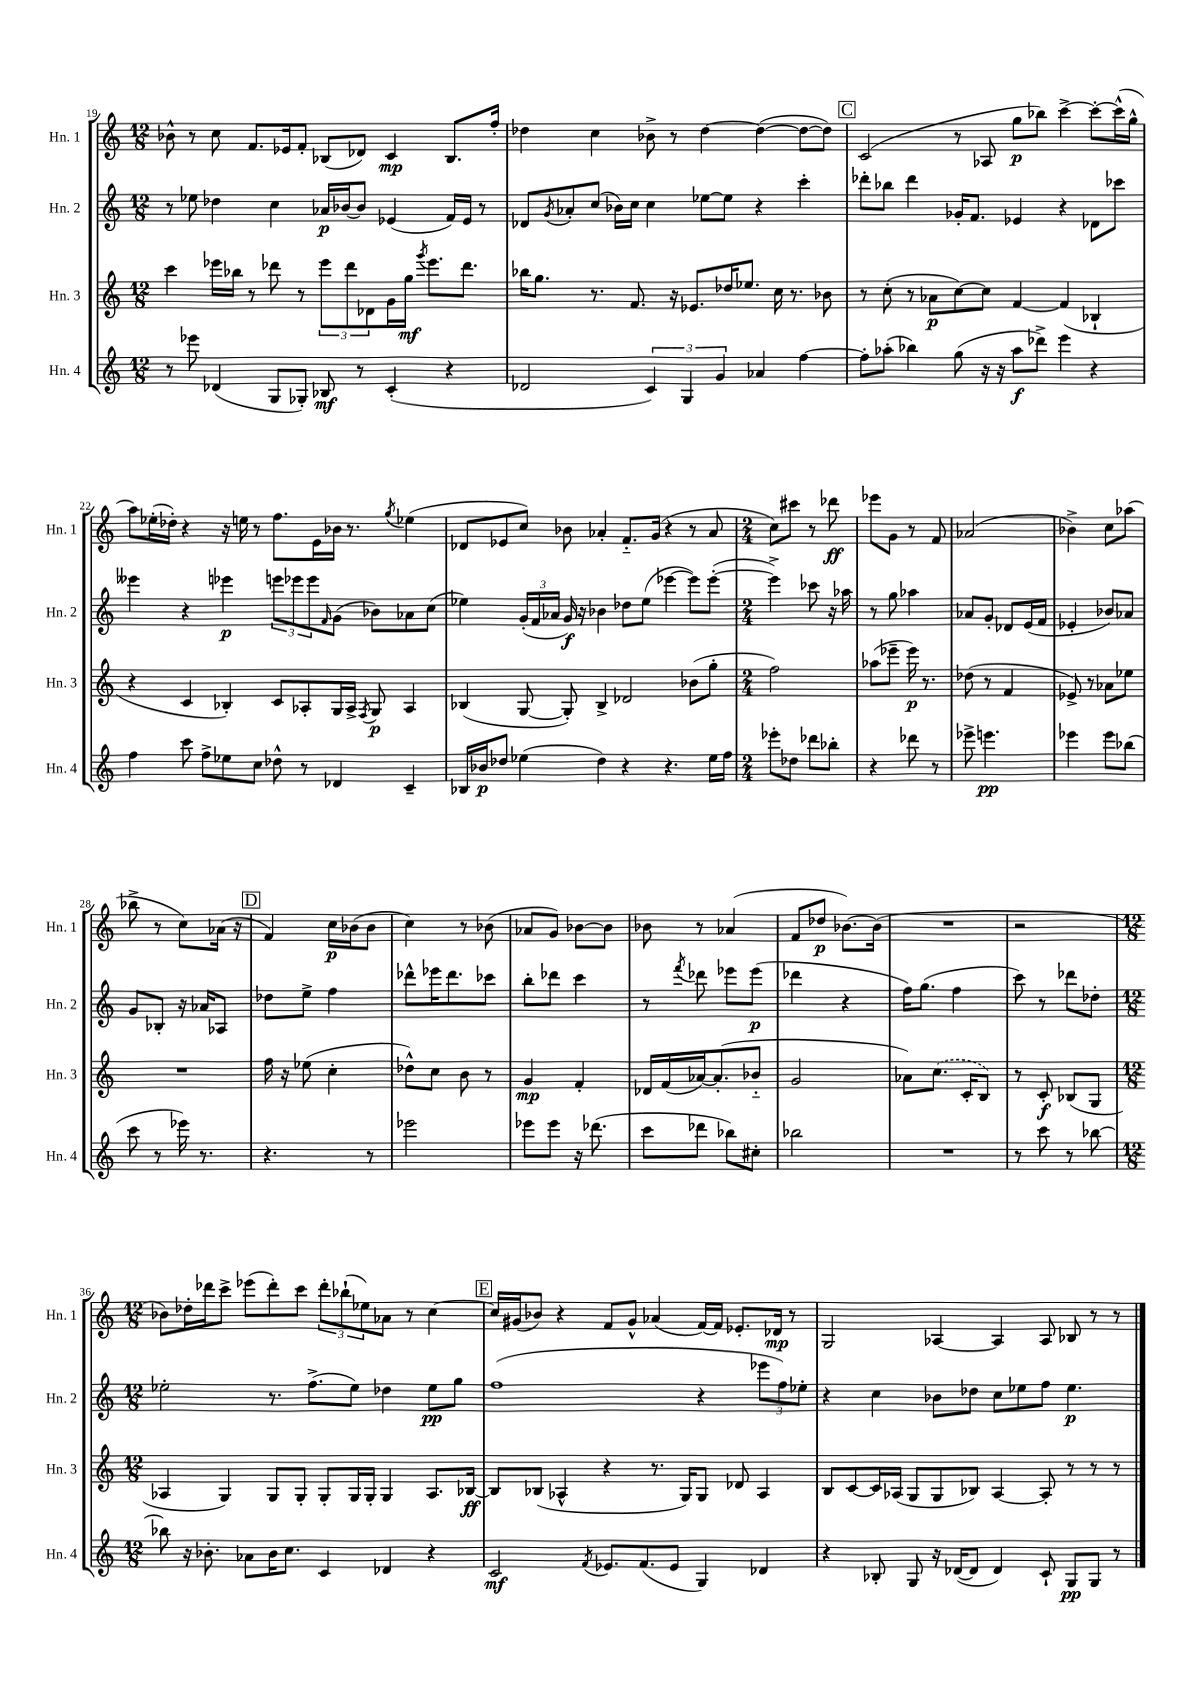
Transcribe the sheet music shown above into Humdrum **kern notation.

**kern	**kern	**kern	**kern
*staff4	*staff3	*staff2	*staff1
*clefG2	*clefG2	*clefG2	*clefG2
*k[]	*k[]	*k[]	*k[]
*M12/8	*M12/8	*M12/8	*M12/8
8r	4ccc	8r	8b-^^
8eee-	.	8ee-	8r
(4d-	16eee-	4dd-	8cc
.	16bb-	.	.
.	8r	.	8.f
8G	8ddd-	4cc	.
.	.	.	16e-
8G-')	8r	.	8f'
8B-	12eee-	16a-	(8B-
.	.	[16b-	.
.	12ddd-	.	.
8r	.	8b-]	8d-)
.	12d-	.	.
(4c'	16g	(4e-	4c
.	16gg	.	.
.	8qggg	.	.
.	8.eee-	.	.
4r	.	16f)	8.B-
.	8.ddd-	16e-	.
.	.	8r	.
.	.	.	16ff'
=	=	=	=
2d-	16bb-	8d-	4dd-
.	8.gg	.	.
.	.	8qg	.
.	.	8a-'	.
.	8.r	(8cc	4cc
.	.	16b-)	.
.	8.f	16cc	.
6c)	.	4cc	8b-^
.	16r	.	8r
6G	.	.	.
.	8.e-	.	.
.	.	[8ee-	[4dd-
6g	.	.	.
.	16dd-	8ee-]	.
.	8.ee-	.	.
4a-	.	4r	(4dd-_
.	16cc	.	.
.	8.r	.	.
[4ff	.	4ccc'	8dd-_
.	8b-	.	8dd-])
=	=	=	=
8ff']	8r	8ddd-'	(2c
(8aa-'	(8cc'	8bb-	.
4bb-)	8r	4ddd-	.
.	8a-	.	.
(8gg	[8cc)	16g-'	8r
.	.	8.f	.
16r	8cc]	.	8A-
16r	.	.	.
8aa-	[4f	4e-	8gg
8ddd-^)	.	.	8bb-)
4eee	(4f]	4r	[4ccc^
4r	4B-`	8d-	8ccc'_
.	.	8ccc-	(16ccc^^]
.	.	.	16gg^^
=	=	=	=
4ff	4r	4eee--	8aa)
.	.	.	(16ee-'
.	.	.	16dd-')
8ccc	4c	4r	4r
8ff^	.	.	.
8ee-	4B-')	4eee-	16r
.	.	.	16ee
8cc	.	.	8r
8dd-^^	8c	12eee	8.ff
.	.	12eee-	.
8r	8A-'	.	.
.	.	12eee-	.
.	.	.	16e
.	.	16qqf	.
4d-	16G	(8g	16b-
.	16A-^	.	8.r
.	8qF	.	.
.	8G	8b-)	.
.	.	.	8qgg
4c~	4A-	8a-	(4ee-
.	.	(8cc	.
=	=	=	=
16B-	(4B-	4ee-)	8d-
16b-	.	.	.
8dd-	.	.	8e-
(4ee-	[8G	(24g'	8cc)
.	.	24f	.
.	.	24a-	.
.	8G'])	16g)	8b-
.	.	16r	.
4dd-)	4B-^	4b-	4a-'
4r	2d-	8dd-	8.f'~
.	.	(8ee-	.
.	.	.	(16g
4.r	.	[4eee-	4r
.	(8b-	8eee-])	8r
16ee-	8gg'	([8eee-'	8a-
16ff	.	.	.
=	=	=	=
*M2/4	*M2/4	*M2/4	*M2/4
8eee-'	2ff)	4eee-^])	8cc)
8dd-	.	.	8ccc#
8ddd-	.	8ccc-	8r
8bb-'	.	16r	8ddd-
.	.	16aa-	.
=	=	=	=
4r	(8aa-	8r	8eee-
.	8eee-~	8gg	8g
8ddd-	16eee-)	4aa-	8r
.	8.r	.	.
8r	.	.	8f
=	=	=	=
8eee-^	(8dd-	8a-	(2a-
4.eee	8r	8g'	.
.	4f	8d-	.
.	.	(16e	.
.	.	16f	.
=	=	=	=
4eee-	8e-^)	4e-'	4b-^)
.	8r	.	.
8eee-	8a-	8b-)	8cc
(8bb-	8ee-	8a-	(8aa-
=	=	=	=
8ccc	2r	8g	8bb-^
8r	.	8B-'	8r
16eee-)	.	16r	8cc)
8.r	.	16a-	.
.	.	8A-	(16a-
.	.	.	16r
=	=	=	=
4.r	16ff	8dd-	4f)
.	16r	.	.
.	(8ee-	8ee^	.
.	4cc'	4ff	16cc
.	.	.	(16b-
8r	.	.	8b-
=	=	=	=
2eee-	8dd-^^)	8ddd-^^	4cc)
.	8cc	16eee-	.
.	.	8.ddd-	.
.	8b	.	8r
.	8r	8ccc-	(8b-
=	=	=	=
8eee-	4g	8bb'	8a-
8eee-	.	8ddd-	8g)
16r	4f'	4ccc	[8b-
(8.ddd-	.	.	.
.	.	.	8b-]
=	=	=	=
8ccc	16d-	8r	8b-
.	(16f	.	.
.	.	8qfff	.
8ddd-	[16a-)	8ddd-	8r
.	(8.a-']	.	.
8bb-)	.	8eee-	(4a-
8cc#'	8b-'~	(8eee-	.
=	=	=	=
2bb-	2g	4ddd-	8f
.	.	.	8dd-
.	.	4r	[8.b-)
.	.	.	(16b-]
=	=	=	=
2r	8a-)	16ff)	2r
.	.	(8.gg	.
.	(8.cc	.	.
.	.	4ff	.
.	16c'	.	.
.	8B)	.	.
=	=	=	=
8r	8r	8ccc)	2r
8ccc	8c'	8r	.
8r	(8B-	8ddd-	.
[8bb-	8G	8dd-'	.
=	=	=	=
*M12/8	*M12/8	*M12/8	*M12/8
8bb-]	4A-	2ee-'	8b-)
16r	.	.	16dd-'
8.b-'	.	.	16ddd-
.	4G)	.	8ccc^
8a-	.	.	(8eee-
16b-	8G	8.r	8ddd-')
8.cc	.	.	.
.	8G'	.	8ccc
.	.	(8.ff^	.
4c	8G'	.	12ddd-'
.	.	.	(12bb-`
.	16G	8ee-)	.
.	.	.	12ee-)
.	16G'	.	.
4d-	4G	4dd-	8a-
.	.	.	8r
4r	8.A-	8ee-	[4cc
.	.	8gg	.
.	[16B-	.	.
=	=	=	=
2c	8B-]	(1ff	16cc]
.	.	.	(16g#
.	(8B-	.	8b-)
.	4A-^^	.	4r
8qf	.	.	.
8.e-	4r	.	8f
.	.	.	8g#^^
(8.f	.	.	.
.	8.r	.	(4a-
8e-	.	.	.
.	16G)	.	.
4G)	8G	4r	[16f)
.	.	.	16f]
.	8d-	.	8.e-'
4d-	4A-	12eee-	.
.	.	.	16d-
.	.	12ff)	.
.	.	.	8r
.	.	12ee-'	.
=	=	=	=
4r	8B	4r	2G
.	[8c	.	.
8B-'	16c]	4cc	.
.	(16A-	.	.
8G	8G	.	.
16r	8G	8b-	[4A-
([16d-	.	.	.
8d-]	8B-)	8dd-	.
4d-)	[4A-	8cc	4A-]
.	.	8ee-	.
8c`	8A-']	8ff	8A-
8G	8r	4.ee-	8B-
8G	8r	.	8r
8r	8r	.	8r
==	==	==	==
*-	*-	*-	*-
